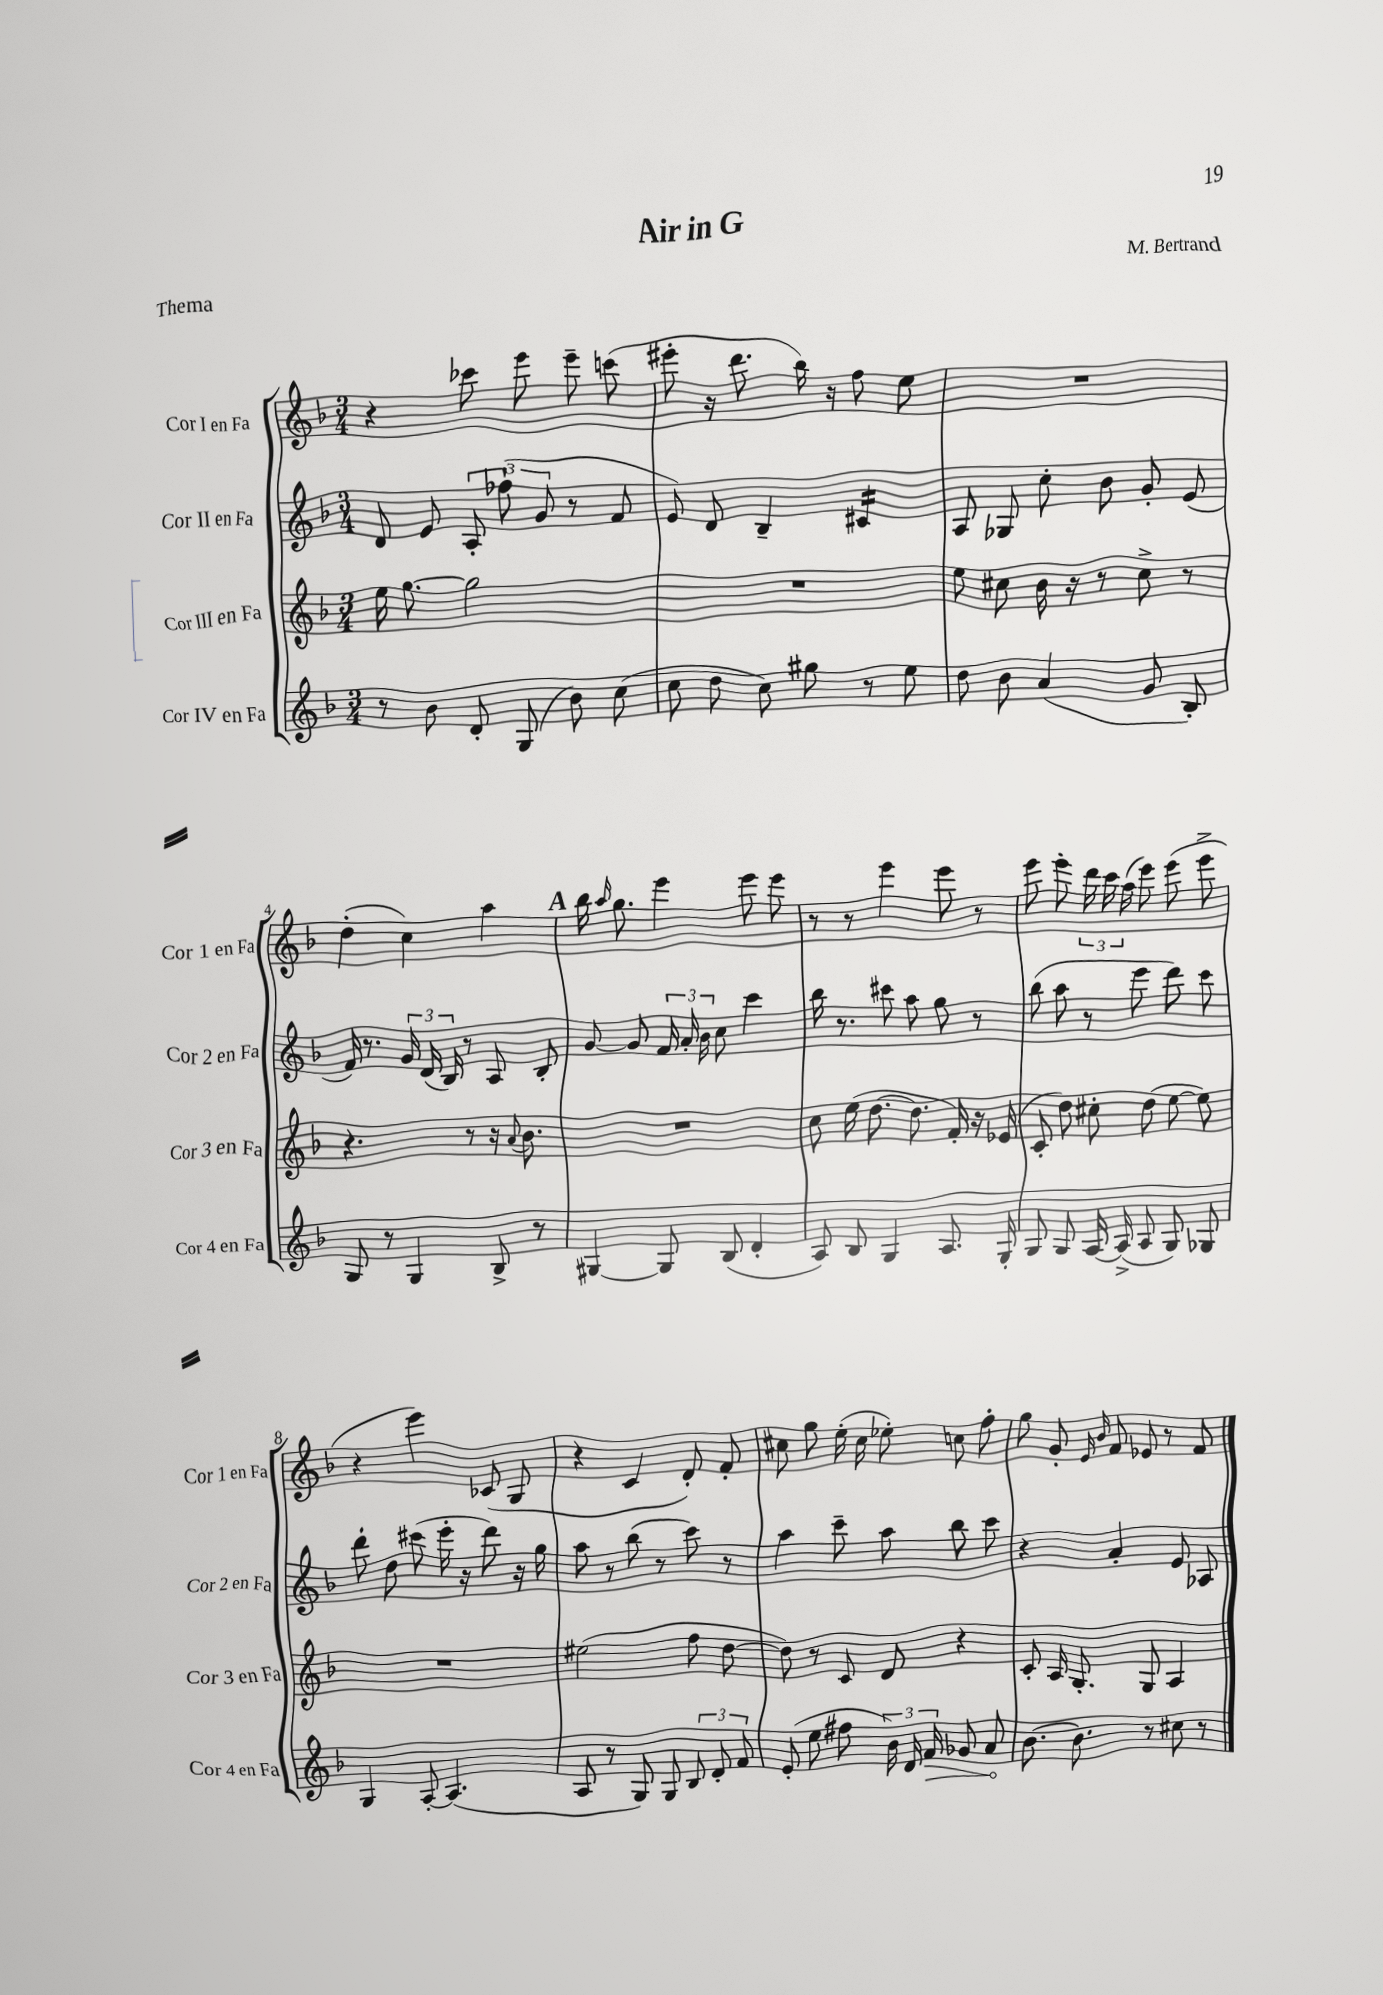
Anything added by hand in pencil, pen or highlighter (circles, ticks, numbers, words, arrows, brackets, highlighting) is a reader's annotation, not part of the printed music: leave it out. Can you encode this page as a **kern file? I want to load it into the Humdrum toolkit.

**kern	**kern	**kern	**kern
*staff4	*staff3	*staff2	*staff1
*clefG2	*clefG2	*clefG2	*clefG2
*k[b-]	*k[b-]	*k[b-]	*k[b-]
*M3/4	*M3/4	*M3/4	*M3/4
8r	16ee	8d	4r
.	[8.gg	.	.
8b-	.	8e	.
8d'	2gg]	12A'	8ccc-
.	.	(12ff-`	.
(8G	.	.	8eee
.	.	12g	.
8b-)	.	8r	8eee~
(8cc	.	8f	(8ccc
=	=	=	=
8cc	2.r	8e)	8eee#'
8dd	.	8d	16r
.	.	.	8.ddd
8cc)	.	4B-~	.
8gg#	.	.	16bb-)
.	.	.	16r
8r	.	4c#	8ff
8ee	.	.	8ee
=	=	=	=
8dd	8ee	8A	2.r
8b-	8cc#	8G-	.
(4a	16b-	8cc'	.
.	16r	.	.
.	8r	8b-	.
8g	8cc#^	8g'	.
8B-')	8r	(8e	.
=	=	=	=
8G	4.r	16f)	(4dd'
.	.	8.r	.
8r	.	.	.
4G	.	24g	4cc)
.	.	(24d	.
.	.	24B-)	.
.	8r	8r	.
8B-^	16r	8A	4aa
.	8qqa	.	.
.	8.b-	.	.
8r	.	8B-'	.
=	=	=	=
[4G#	2.r	[8g	16bb-
.	.	.	16qqaa
.	.	.	8.gg
.	.	8g]	.
8G#]	.	24f	4eee
.	.	24a'	.
.	.	24b-	.
(8B-	.	8cc	.
4d'	.	4ccc	8eee
.	.	.	8eee
=	=	=	=
8A)	8cc	16bb-	8r
.	.	8.r	.
8B-	(16ee	.	8r
.	[8.dd	.	.
4G	.	8ccc#	4eee
.	8.dd]	8aa	.
8.A	.	8gg	8eee
.	16f')	.	.
.	16r	8r	8r
16G'	(16e-	.	.
=	=	=	=
8G	8c'	(8bb-	8eee
8G	8dd)	8aa	8eee'
[16A	8cc#'	8r	24ddd
.	.	.	24ccc
(16A^]	.	.	.
.	.	.	(24aa
8A	(8dd	8eee	8eee)
8G)	[8ee	8ddd)	(8eee
8G-	8ee])	8ccc	8eee^
=	=	=	=
4G	2.r	8ddd'	4r
.	.	8dd	.
[8A'	.	(8ccc#	4eee)
(4.A]	.	16eee'	.
.	.	16r	.
.	.	8ddd)	(8c-
.	.	16r	8G
.	.	16gg	.
=	=	=	=
8A	(2ee#	8aa	4r
8r	.	8r	.
8G)	.	(8bb-	4c
8G	.	8r	.
12B-	8ff	8ccc)	8d')
12d'	.	.	.
.	[8dd	8r	8f'
12f	.	.	.
=	=	=	=
(8e'	8dd])	4aa	8cc#
8ee	8r	.	8gg
8ff#	8c	8ccc~	(16ee'
.	.	.	16cc#
24b-)	8d	8aa	8ee-')
24d	.	.	.
24f	.	.	.
8g-	4r	8bb-	8cc
8a	.	8ccc	8ff'
=	=	=	=
[8.b-	8c'	4r	8gg
.	16A	.	8g'
8.b-]	8.G'	.	.
.	.	.	16qqe
.	.	.	16qqb-
.	.	4a'	8f
8r	8G	.	8e-
8cc#	4A	8e	8r
8r	.	8A-	8f
==	==	==	==
*-	*-	*-	*-
